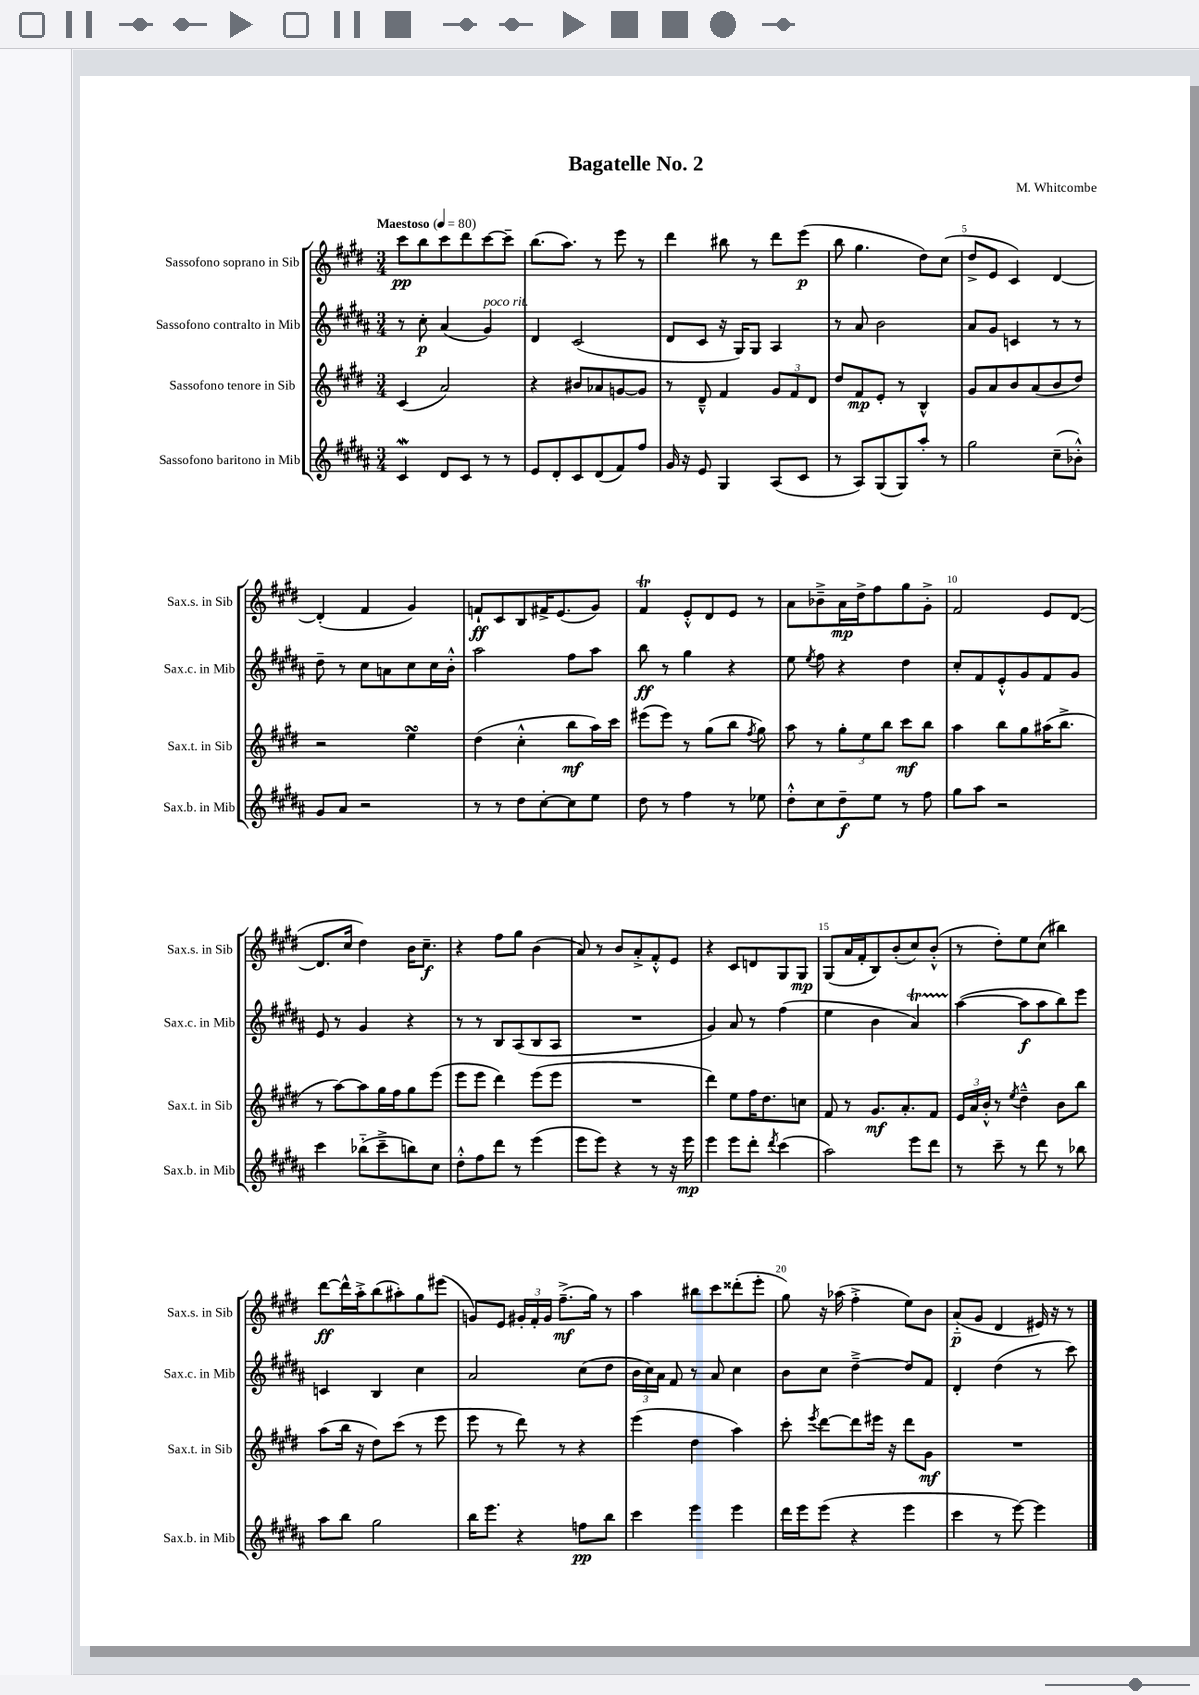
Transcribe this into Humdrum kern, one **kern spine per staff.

**kern	**dynam	**kern	**dynam	**kern	**dynam	**kern	**dynam
*part4	*part4	*part3	*part3	*part2	*part2	*part1	*part1
*staff4	*staff4	*staff3	*staff3	*staff2	*staff2	*staff1	*staff1
*I"Sassofono baritono in Mib	*	*I"Sassofono tenore in Sib	*	*I"Sassofono contralto in Mib	*	*I"Sassofono soprano in Sib	*
*I'Sax.b. in Mib	*	*I'Sax.t. in Sib	*	*I'Sax.c. in Mib	*	*I'Sax.s. in Sib	*
*clefG2	*	*clefG2	*	*clefG2	*	*clefG2	*
*k[f#c#g#d#a#]	*	*k[f#c#g#d#]	*	*k[f#c#g#d#a#]	*	*k[f#c#g#d#]	*
*M3/4	*	*M3/4	*	*M3/4	*	*M3/4	*
*MM80	*	*MM80	*	*MM80	*	*MM80	*
=1	=1	=1	=1	=1	=1	=1	=1
!	!	!	!	!	!	!LO:TX:a:B:t=Maestoso	!
4c#W/	.	(4c#/	.	8r	.	8ccc#\L	pp
.	.	.	.	8cc#'\	p	8bb\	.
8d#/L	.	2a/)	.	(4a#/	.	8ccc#\	.
8c#/J	.	.	.	.	.	8ddd#\	.
!	!	!	!	!LO:TX:a:i:t=poco rit.	!	!	!
8r	.	.	.	4g#/)	.	[8ccc#\	.
8r	.	.	.	.	.	8ccc#~\J]	.
=2	=2	=2	=2	=2	=2	=2	=2
8e/L	.	4r	.	4d#/	.	(8.bb\L	.
8d#'/	.	.	.	.	.	.	.
.	.	.	.	.	.	8.aa\J)	.
8c#/	.	8b#X/L	.	(2c#/	.	.	.
(8d#/	.	8a-X/	.	.	.	8r	.
8f#/)	.	[8gn/	.	.	.	8eee\	.
8ff#/J	.	8g/J]	.	.	.	8r	.
=3	=3	=3	=3	=3	=3	=3	=3
16g#/	.	8r	.	8d#/L	.	4ddd#\	.
16r	.	.	.	.	.	.	.
8e/	.	8d#~^^/	.	8c#/J	.	.	.
4G#/	.	4f#/	.	16r	.	8bb#X\	.
.	.	.	.	16G#/KL)	.	.	.
.	.	.	.	8G#/J	.	8r	.
(8A#/L	.	12g#/L	.	4A#/	.	8ddd#\L	.
.	.	12f#/	.	.	.	.	.
8c#/J	.	.	.	.	.	(8eee\J	p
.	.	12d#/J	.	.	.	.	.
=4	=4	=4	=4	=4	=4	=4	=4
8r	.	8dd#/L	.	8r	.	8bb\	.
8A#/L)	.	8f#/	mp	8a#/	.	4.gg#\	.
(8G#/	.	8e'/J	.	2b\	.	.	.
8G#/)	.	8r	.	.	.	.	.
8aa#'/J	.	4B^^/	.	.	.	8dd#\L)	.
8r	.	.	.	.	.	(8cc#\J	.
=5	=5	=5	=5	=5	=5	=5	=5
2gg#\	.	8g#/L	.	8a#/L	.	8dd#^/L	.
.	.	8a/	.	8g#/J	.	8e/J	.
.	.	8b/	.	4cn/	.	4c#/)	.
.	.	(8a/	.	.	.	.	.
(8cc#~\L	.	8b/	.	8r	.	[4d#/	.
8b-X'^^\J)	.	8dd#/J)	.	8r	.	.	.
!!LO:LB:g=z
=6	=6	=6	=6	=6	=6	=6	=6
8g#/L	.	2r	.	8dd#~\	.	(4d#'/]	.
8a#/J	.	.	.	8r	.	.	.
2r	.	.	.	8cc#\L	.	4f#/	.
.	.	.	.	8an\	.	.	.
.	.	4eesSSs\	.	8cc#\	.	4g#/)	.
.	.	.	.	16cc#\L	.	.	.
.	.	.	.	16b'^^\JJ	.	.	.
=7	=7	=7	=7	=7	=7	=7	=7
8r	.	(4dd#\	.	2aa#\	.	8fn`/L	ff
8r	.	.	.	.	.	8c#/	.
8dd#\L	.	4cc#'^^\	.	.	.	8B/	.
[8cc#'\	.	.	.	.	.	16f#X^/K	.
.	.	.	.	.	.	(8.e/	.
8cc#\]	.	8bb\L	mf	8ff#\L	.	.	.
8ee\J	.	16aa\L)	.	8aa#\J	.	8g#/J)	.
.	.	16ccc#\JJ	.	.	.	.	.
=8	=8	=8	=8	=8	=8	=8	=8
8dd#\	.	(8eee#X\L	.	8bb\	ff	4f#T/	.
8r	.	8eee#\J)	.	8r	.	.	.
4ff#\	.	8r	.	4gg#\	.	8e'^^/L	.
.	.	(8gg#\L	.	.	.	8d#/	.
8r	.	8bb\J	.	4r	.	8e/J	.
.	.	8qff#/	.	.	.	.	.
8ee-X\	.	8gg#\)	.	.	.	8r	.
=9	=9	=9	=9	=9	=9	=9	=9
8dd#'^^\L	.	8aa\	.	8ee\	.	8a\L	.
.	.	.	.	8qee/	.	.	.
8cc#\	.	8r	.	8ff#\	.	8b-X~^\	.
8dd#~\	f	12gg#'\L	.	4r	.	16a\L	mp
.	.	.	.	.	.	16dd#^\J	.
.	.	12ee\	.	.	.	.	.
8ee\J	.	.	.	.	.	8ff#\	.
.	.	12bb\J	.	.	.	.	.
8r	.	8ccc#\L	mf	4dd#\	.	8gg#\	.
8ff#\	.	8bb\J	.	.	.	8g#'^\J	.
=10	=10	=10	=10	=10	=10	=10	=10
8gg#\L	.	4aa\	.	8cc#'/L	.	2f#/	.
8aa#\J	.	.	.	8f#/	.	.	.
2r	.	8bb\L	.	8e'^^/	.	.	.
.	.	8gg#\	.	8g#/	.	.	.
.	.	(16aa#X\K	.	8f#/	.	8e/L	.
.	.	8.bb^\J	.	.	.	.	.
.	.	.	.	8g#/J	.	([8d#/J	.
!!LO:LB:g=z
=11	=11	=11	=11	=11	=11	=11	=11
4ccc#\	.	8r	.	8e/	.	8.d#/L]	.
.	.	[8aa\L)	.	8r	.	.	.
.	.	.	.	.	.	16cc#/Jk	.
(8bb-X\L	.	8aa\]	.	4g#/	.	4dd#\)	.
8ccc#~^\	.	16gg#\L	.	.	.	.	.
.	.	16ff#\J	.	.	.	.	.
8bbn\)	.	8gg#\	.	4r	.	16b\KL	.
.	.	.	.	.	.	8.cc#~\J	f
8cc#\J	.	(8eee\J	.	.	.	.	.
=12	=12	=12	=12	=12	=12	=12	=12
8dd#'^^\L	.	8eee\L	.	8r	.	4r	.
8ff#\	.	8eee\J	.	8r	.	.	.
8ddd#\J	.	4ddd#\)	.	8B/L	.	8ff#\L	.
8r	.	.	.	(8A#/	.	8gg#\J	.
(4eee\	.	(8eee\L	.	8B/	.	(4b\	.
.	.	8eee\J	.	8A#/J	.	.	.
=13	=13	=13	=13	=13	=13	=13	=13
8eee\L	.	2.r	.	2.r	.	8a/)	.
8eee\J)	.	.	.	.	.	8r	.
4r	.	.	.	.	.	8b/L	.
.	.	.	.	.	.	8a'^/	.
8r	.	.	.	.	.	8f#'^^/	.
16r	.	.	.	.	.	8e/J	.
16eee\	mp	.	.	.	.	.	.
=14	=14	=14	=14	=14	=14	=14	=14
4eee\	.	4ddd#\)	.	4g#/)	.	4r	.
8eee\L	.	8ee\L	.	8a#/	.	8c#/L	.
8ddd#'\J	.	16ff#\K	.	8r	.	8dn/	.
.	.	8.dd#\	.	.	.	.	.
8qddd#/	.	.	.	.	.	.	.
(4ccc#\	.	.	.	(4ff#\	.	8G#/	.
.	.	8ccn\J	.	.	.	8G#/J	mp
=15	=15	=15	=15	=15	=15	=15	=15
2aa#\)	.	8f#/	.	4ee\	.	(8G#/L	.
.	.	8r	.	.	.	16a/L	.
.	.	.	.	.	.	16f#'/J	.
.	.	8.g#/L	mf	4b\	.	8B/)	.
.	.	.	.	.	.	(8b'/	.
.	.	8.a'/	.	.	.	.	.
8eee\L	.	.	.	4a#t/)	.	8cc#/)	.
8ddd#\J	.	8f#/J	.	.	.	(8b'^^/J	.
=16	=16	=16	=16	=16	=16	=16	=16
8r	.	24e/LL	.	([4aa#\	.	8r	.
.	.	24a/	.	.	.	.	.
.	.	24b'^^/JJ	.	.	.	.	.
8ccc#~\	.	8r	.	.	.	8dd#'\L)	.
.	.	8qee/	.	.	.	.	.
8r	.	4dd#~^^\	.	8aa#\L]	f	8ee\	.
8ddd#\	.	.	.	8aa#\	.	(8cc#\J	.
8r	.	8b\L	.	8bb\)	.	4bb#X\)	.
8bb-X\	.	8bb\J	.	8eee\J	.	.	.
!!LO:LB:g=z
=17	=17	=17	=17	=17	=17	=17	=17
8aa#\L	.	(8aa\L	.	4cn/	.	[8ddd#\L	ff
8bb\J	.	16bb\Jk	.	.	.	16ddd#^^\L]	.
.	.	16r	.	.	.	16aa'^\J	.
2gg#\	.	8dd#\L)	.	4B/	.	(8bb\	.
.	.	(8ccc#\J	.	.	.	8aa#X'\)	.
.	.	8r	.	4cc#\	.	8gg#\	.
.	.	8eee\	.	.	.	(8eee#X\J	.
=18	=18	=18	=18	=18	=18	=18	=18
16bb\KL	.	8eee\	.	2a#/	.	8gn/L)	.
8.eee\J	.	.	.	.	.	.	.
.	.	8r	.	.	.	8e/J	.
4r	.	8ddd#\)	.	.	.	24g#X'/LL	.
.	.	.	.	.	.	24f#'/	.
.	.	.	.	.	.	24g#/JJ	.
.	.	8r	.	.	.	(8.ff#~^\L	mf
8ffn\L	pp	4r	.	(8cc#\L	.	.	.
.	.	.	.	.	.	16gg#\Jk)	.
8bb\J	.	.	.	8dd#\J	.	8r	.
=19	=19	=19	=19	=19	=19	=19	=19
4ccc#\	.	(4eee\	.	24b\LL	.	4aa\	.
.	.	.	.	24cc#\)	.	.	.
.	.	.	.	24a#\JJ	.	.	.
.	.	.	.	8f#/	.	.	.
4eee\	.	4dd#\	.	8r	.	8bb#X\L	.
.	.	.	.	8a#/	.	8ccc#\	.
4eee\	.	4aa\)	.	4cc#\	.	(8ddd##X'\	.
.	.	.	.	.	.	8eee'\J	.
=20	=20	=20	=20	=20	=20	=20	=20
16ddd#\LL	.	8ccc#'\	.	8b\L	.	8gg#\)	.
16eee\J	.	.	.	.	.	.	.
.	.	8qeee/	.	.	.	.	.
(8eee\J	.	[8ddd#\L	.	8cc#\J	.	16r	.
.	.	.	.	.	.	(16aa-X\	.
4r	.	8ddd#\]	.	[4dd#~^\	.	4ff#'^\	.
.	.	16eee#X\Jk	.	.	.	.	.
.	.	16r	.	.	.	.	.
4eee\	.	8ddd#\L	.	8dd#/L]	.	8ee\L)	.
.	.	8g#\J	mf	8f#/J	.	8b\J	.
=21	=21	=21	=21	=21	=21	=21	=21
4ccc#\	.	2.r	.	4d#'/	.	(8a/L	p
.	.	.	.	.	.	8g#/J	.
8r	.	.	.	(4dd#\	.	4d#/	.
[8eee\)	.	.	.	.	.	.	.
4eee\]	.	.	.	8r	.	16e#X/)	.
.	.	.	.	.	.	16r	.
.	.	.	.	8ccc#\)	.	8r	.
==	==	==	==	==	==	==	==
*-	*-	*-	*-	*-	*-	*-	*-
